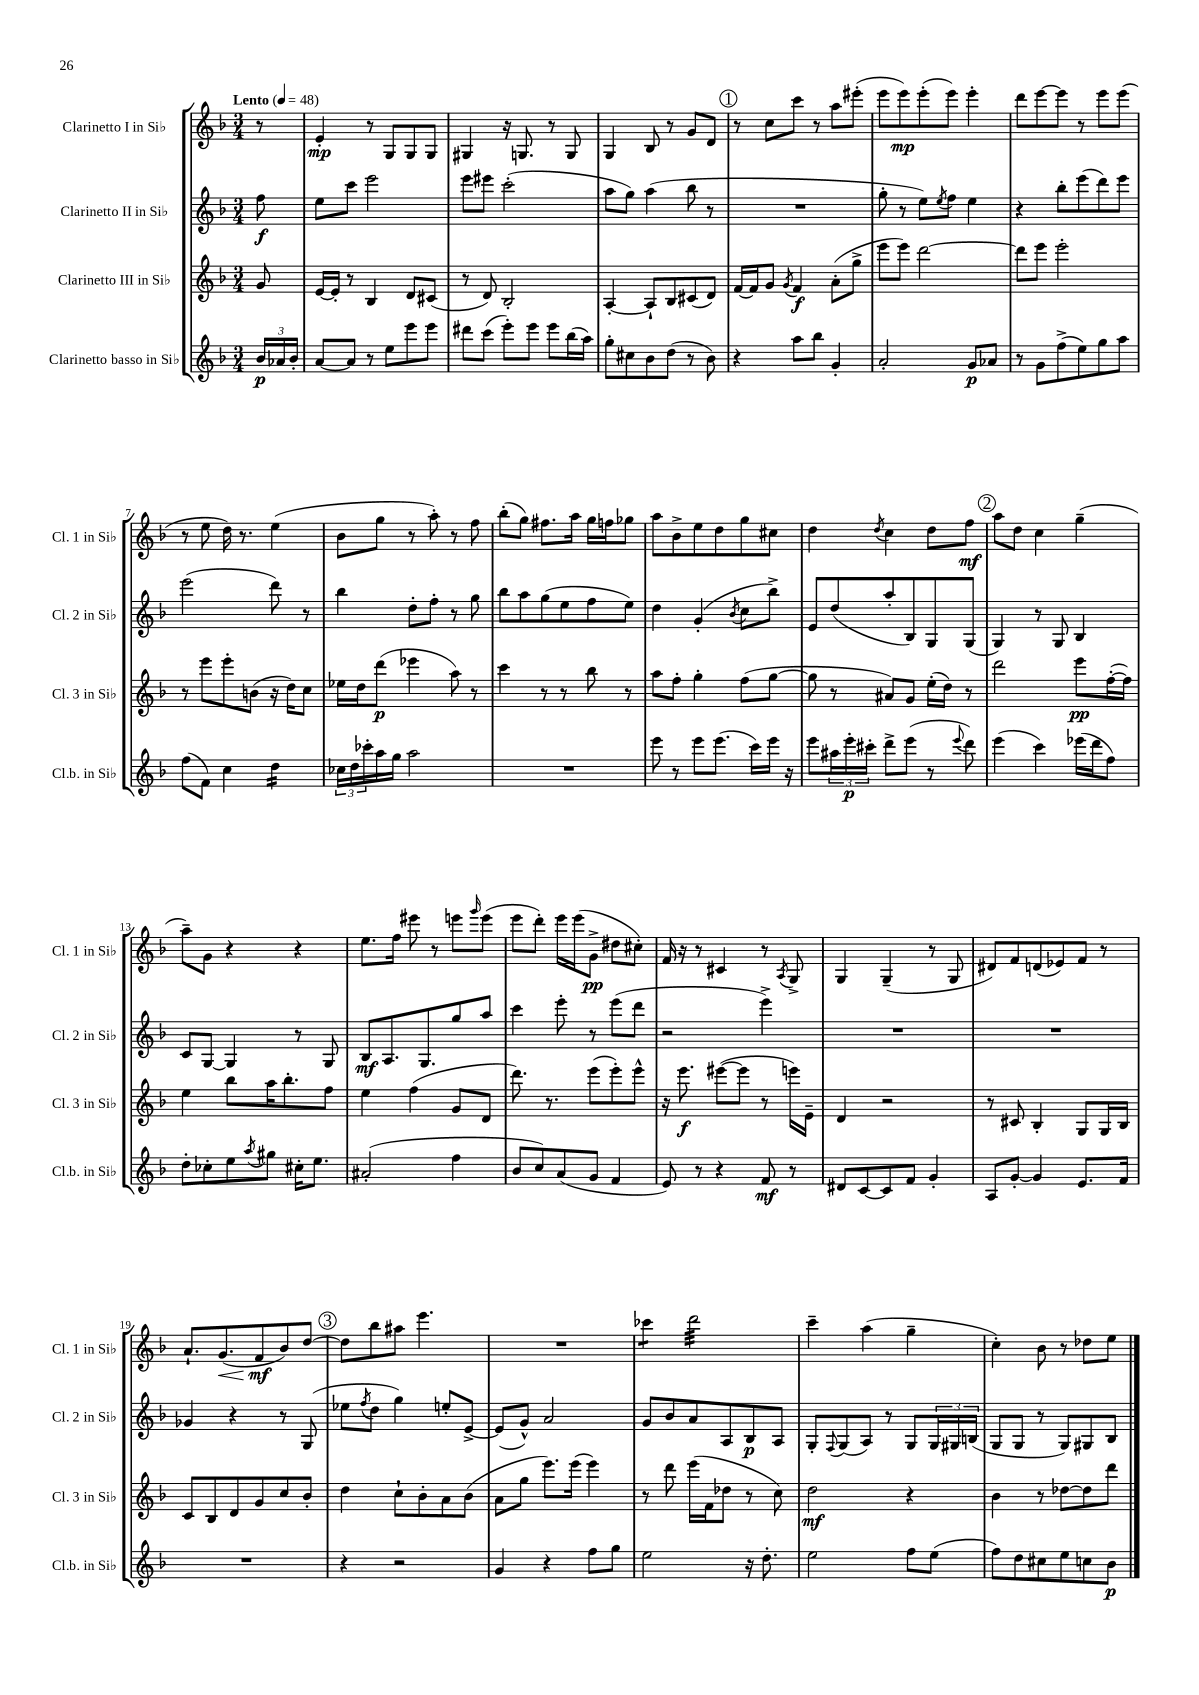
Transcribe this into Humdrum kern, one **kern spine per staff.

**kern	**kern	**kern	**kern
*staff4	*staff3	*staff2	*staff1
*clefG2	*clefG2	*clefG2	*clefG2
*k[b-]	*k[b-]	*k[b-]	*k[b-]
*M3/4	*M3/4	*M3/4	*M3/4
*MM48	*MM48	*MM48	*MM48
24b-/LL	8g/	8ff\	8r
24a-/	.	.	.
24b-'/JJ	.	.	.
=	=	=	=
[8a/L	[16e/LL	8ee\L	4e'/
.	16e'/]JJ	.	.
8a/]J	8r	8ccc\J	.
8r	4B-/	2eee\	8r
8ee\L	.	.	8G/L
8eee\	8d/L	.	8G/
8eee\J	(8c#/J	.	8G/J
=	=	=	=
8ddd#\L	8r	8eee\L	4G#/
(8ccc\J	8d/)	8eee#\J	.
8eee'\L)	2B-'/	(2ccc'\	16r
.	.	.	8.G/
8eee\J	.	.	.
8eee\L	.	.	8r
(16bb-\L	.	.	8G/
16aa\JJ)	.	.	.
=	=	=	=
8gg'\L	[4A'/	8aa\L	4G/
8cc#\	.	8gg\J)	.
8b-\	8A`/]L	(4aa\	8B-/
(8dd\J	8B-/	.	8r
8r	(8c#/	8bb-\	8g/L
8b-\)	8d/J)	8r	8d/J
=	=	=	=
4r	[16f/LL	2.r	8r
.	16f/]J	.	.
.	8g/J	.	8cc\L
.	8qg/	.	.
8aa\L	4f/	.	8ccc\J
8bb-\J	.	.	8r
4g'/	(8a'\L	.	8aa\L
.	8gg^\J	.	(8eee#'\J
=	=	=	=
2a'/	8eee\L	8gg'\	8eee\L
.	8eee\J)	8r	8eee\)
.	[2ddd\	8ee\L)	(8eee'\
.	.	8qee/	.
.	.	8ff\J	8eee\J)
8g/L	.	4ee\	4eee'\
8a-/J	.	.	.
=	=	=	=
8r	8ddd\]L	4r	8ddd\L
8g\L	8eee\J	.	[8eee\
(8ff^\	2eee'\	8bb-'\L	8eee\]J
8ee\)	.	(8eee\	8r
8gg\	.	8ddd\)	8eee\L
8aa\J	.	8eee\J	(8eee\J
=	=	=	=
(8ff\L	8r	(2eee\	8r
8f\J)	8eee\L	.	8ee\
4cc\	8eee'\	.	16dd\)
.	.	.	8.r
.	(8b\J	.	.
4dd\	16r	8ddd\)	(4ee\
.	16dd\LK)	.	.
.	8cc\J	8r	.
=	=	=	=
24cc-\LL	16ee-\LL	4bb-\	8b-\L
24dd\	.	.	.
.	16dd\J	.	.
24ccc-'\	.	.	.
16aa\	(8ddd\J	.	8gg\J
16gg\JJ	.	.	.
2aa\	4eee-\	8dd'\L	8r
.	.	8ff'\J	8aa'\)
.	8aa\)	8r	8r
.	8r	8gg\	8ff\
=	=	=	=
2.r	4ccc\	8bb-\L	(8bb-'\L
.	.	8aa\	8gg\J)
.	8r	(8gg\	8.ff#\L
.	8r	8ee\	.
.	.	.	16aa\Jk
.	8bb-\	8ff\	16gg\LL
.	.	.	16ff\J
.	8r	8ee\J)	8gg-\J
=	=	=	=
8eee\	8aa\L	4dd\	8aa\L
8r	8ff'\J	.	8b-^\
8eee\L	4gg'\	(4g'/	8ee\
(8.eee\J	.	.	8dd\
.	.	8qb-/	.
.	(8ff\L	8cc\L	8gg\
16ccc\LL)	.	.	.
16eee\JJ	[8gg\J	8bb-^\J)	8cc#\J
16r	.	.	.
=	=	=	=
8eee\L	8gg\]	8e/L	4dd\
24aa#\L	8r	(8dd/	.
24eee'\	.	.	.
24ccc#'\JJ	.	.	.
.	.	.	8qdd/
8ddd^\L	8a#/L)	8aa'/	4cc\
(8eee\J	8g/J	8B-/)	.
8r	(16ee'\LL	8G/	8dd\L
.	16dd\JJ)	.	.
8qqeee/	.	.	.
8ddd\)	8r	(8G/J	8ff\J
=	=	=	=
(4eee\	2ddd\	4G/)	8aa\L
.	.	.	8dd\J
4ccc\)	.	8r	4cc\
.	.	8G/	.
(16eee-\LL	8eee\L	4B-/	(4gg~\
16ddd\J	.	.	.
8ff\J)	([16ff'\L	.	.
.	16ff\]JJ)	.	.
=	=	=	=
8dd'\L	4ee\	8c/L	8aa~\L)
8cc-'\	.	[8G/J	8g\J
8ee\	8bb-\L	4G/]	4r
8qaa/	.	.	.
8gg#\J	16aa\K	.	.
.	8.bb-'\	.	.
16cc#'\LK	.	8r	4r
8.ee\J	.	.	.
.	8ff\J	8G/	.
=	=	=	=
(2a#'/	4ee\	8B-/L	8.ee\L
.	.	8.A/	.
.	.	.	16ff\Jk
.	(4ff\	.	8eee#\
.	.	8.G/	.
.	.	.	8r
4ff\	8g/L	8gg/	8eee\L
.	.	.	16qqggg/
.	8d/J	8aa/J	(8eee\J
=	=	=	=
8b-/L	8.ddd\)	4ccc\	8eee\L
8cc/)	.	.	8ddd'\J)
.	8.r	.	.
(8a/	.	8eee'\	16eee\LL
.	.	.	(16eee\J
8g/J	(8eee\L	8r	8g^\J
4f/	8eee'\)	(8eee\L	8dd#\L
.	8eee^^\J	8ddd\J	8cc#'\J)
=	=	=	=
8e/)	16r	2r	16f/
.	8.eee\	.	16r
8r	.	.	8r
4r	([8eee#\L	.	4c#/
.	8eee#\]J	.	.
8f/	8r	4eee^\)	8r
.	.	.	8qA/
8r	16eee\LL)	.	8G^/
.	16e~\JJ	.	.
=	=	=	=
8d#/L	4d/	2.r	4G/
[8c/	.	.	.
8c/]	2r	.	(4G~/
8f/J	.	.	.
4g'/	.	.	8r
.	.	.	8G/
=	=	=	=
8A/L	8r	2.r	8d#/L)
[8g'/J	8c#/	.	8f/
4g/]	4B-'/	.	(8d/
.	.	.	8e-/)
8.e/L	8G/L	.	8f/J
.	16G/L	.	8r
16f/Jk	16B-/JJ	.	.
=	=	=	=
2.r	8c/L	4g-/	8.a`/L
.	8B-/	.	.
.	.	.	(8.g/
.	8d/	4r	.
.	8g/	.	8f/
.	8cc/	8r	8b-/)
.	8b-'/J	(8G/	[8dd/J
=	=	=	=
4r	4dd\	8ee-\L	8dd\]L
.	.	8qff/	.
.	.	8dd\J	8bb-\
2r	8cc`\L	4gg\)	8aa#\J
.	8b-'\	.	4.eee\
.	8a\	8ee'/L	.
.	(8b-\J	[8e^/J	.
=	=	=	=
4g/	8a\L	(8e/]L	2.r
.	8gg\J	8g^^/J)	.
4r	8.eee\L)	2a/	.
.	(16eee\Jk	.	.
8ff\L	4eee\)	.	.
8gg\J	.	.	.
=	=	=	=
2ee\	8r	8g/L	4ccc-\
.	8ddd\	8b-/	.
.	(16eee\LL	8a/	2ddd\
.	16f\J	.	.
.	8dd-\J	8A/	.
16r	8r	8B-/	.
8.dd'\	.	.	.
.	8cc\)	8A/J	.
=	=	=	=
2ee\	2dd\	8G'/L	4ccc~\
.	.	8qqF/	.
.	.	(8G/	.
.	.	8A/J)	(4aa\
.	.	8r	.
8ff\L	4r	8G/L	4gg~\
(8ee\J	.	24G/L	.
.	.	24G#/	.
.	.	(24B/JJ	.
=	=	=	=
8ff\L)	4b-\	8G/L	4cc'\)
8dd\	.	8G/J	.
8cc#\	8r	8r	8b-\
8ee\	[8dd-\L	8G/L)	8r
8cc\	8dd-\]	8G#/	8dd-\L
8b-\J	8ddd\J	8B-/J	8ee\J
==	==	==	==
*-	*-	*-	*-
